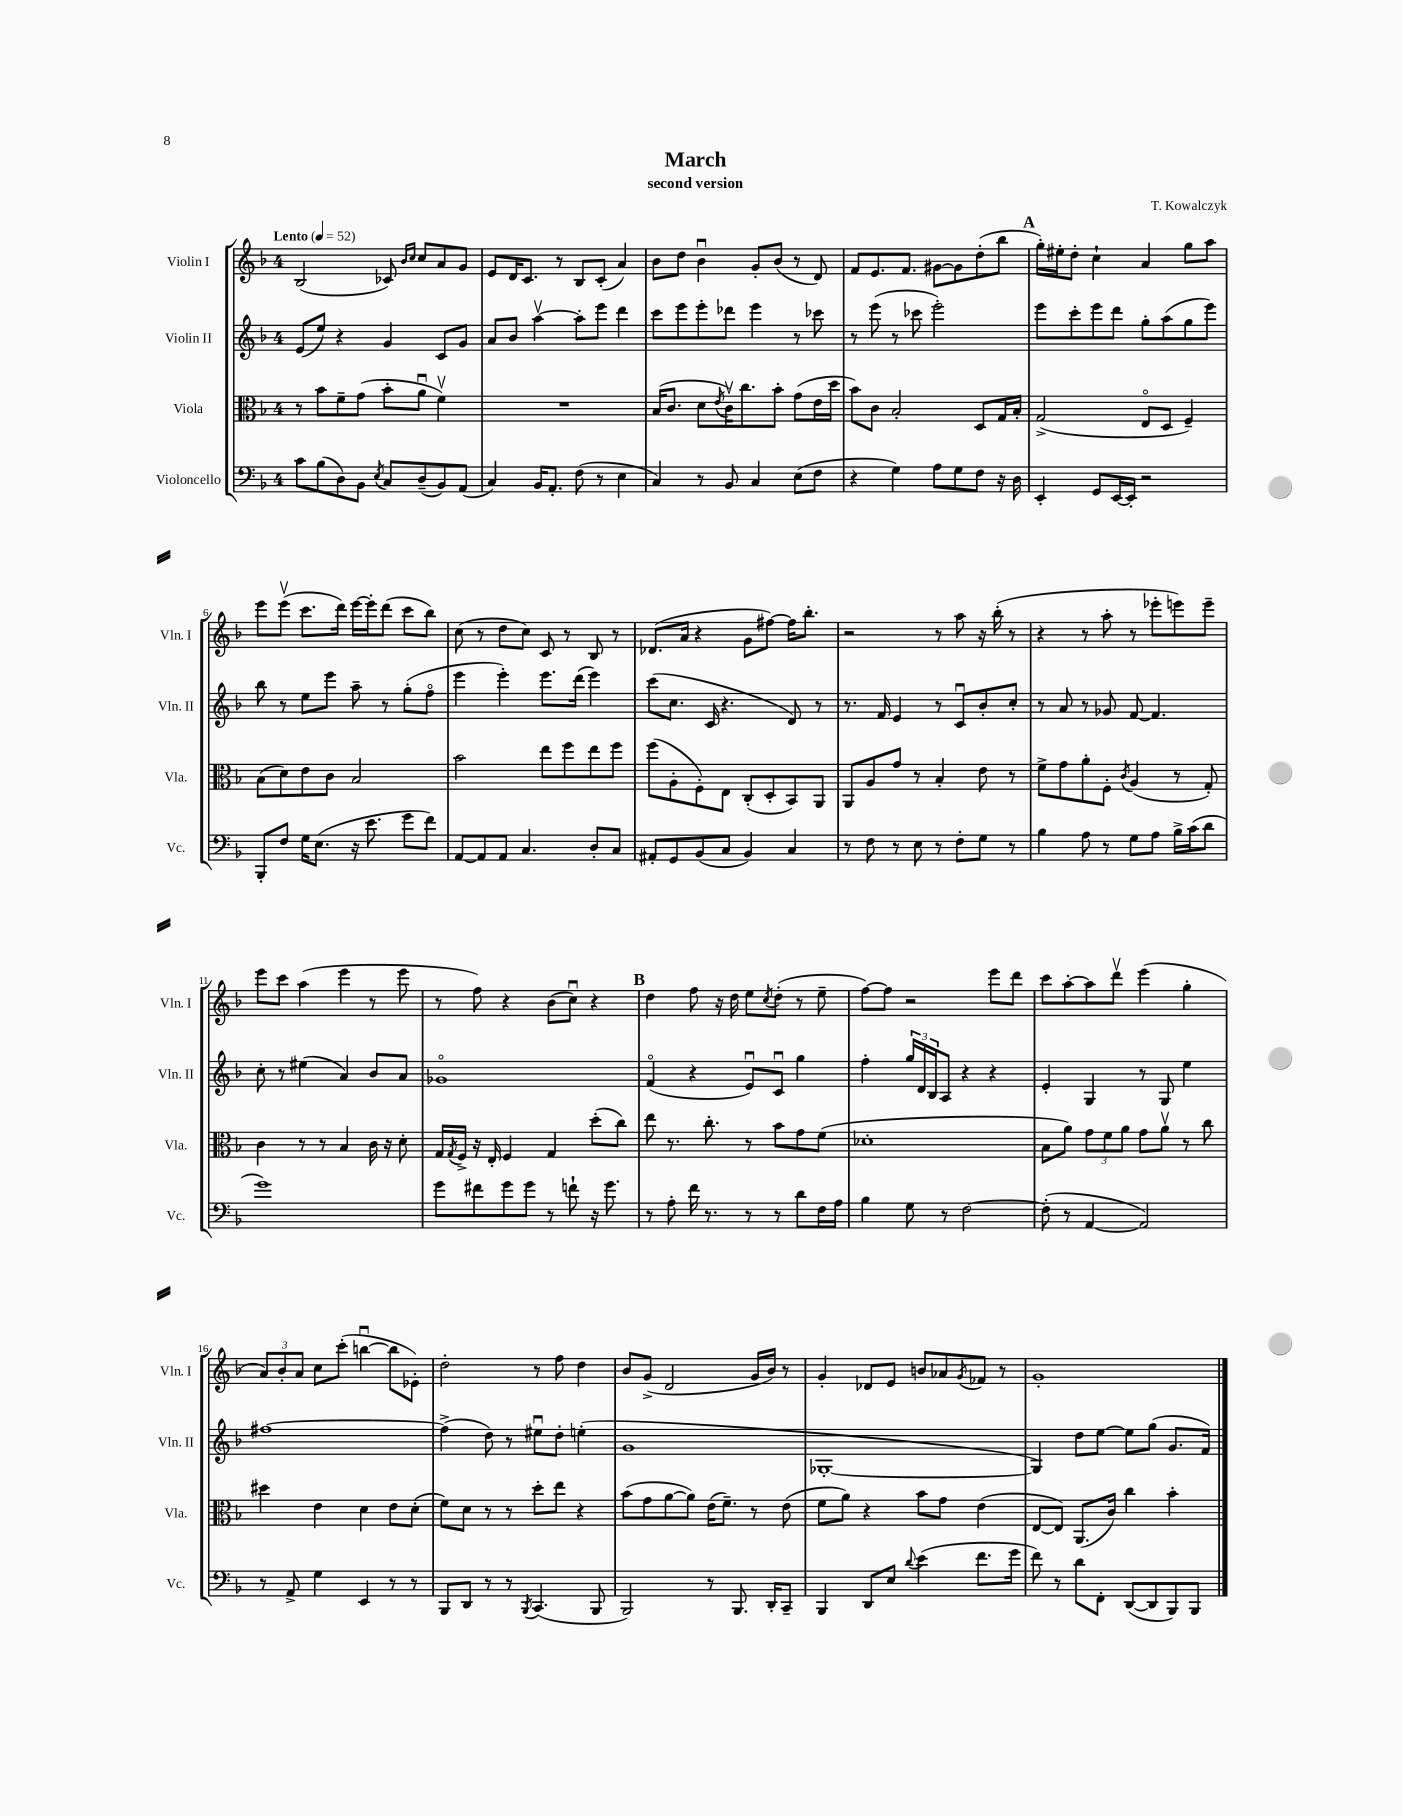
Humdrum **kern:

**kern	**kern	**kern	**kern
*staff4	*staff3	*staff2	*staff1
*clefF4	*clefC3	*clefG2	*clefG2
*k[b-]	*k[b-]	*k[b-]	*k[b-]
*M4/4	*M4/4	*M4/4	*M4/4
*MM52	*MM52	*MM52	*MM52
8c\L	8r	(8e/L	(2B-/
(8B-\	8b-\L	8ee/J)	.
8D\)	8f~\	4r	.
8BB-\J	(8g\J	.	.
8qE/	.	.	.
8C/L	8b-'\L	4g/	8c-/)
.	.	.	16qqb-/LL
.	.	.	16qqcc/JJ
(8D~/	8au\J	.	8cc/L
8BB-/)	4fv\)	8c/L	8a/
(8AA/J	.	8g/J	8g/J
=	=	=	=
4C/)	1r	8a/L	8e/L
.	.	8b-/J	16d/K
.	.	.	8.c/J
16BB-/LK	.	[4aav\	.
8.AA'/J	.	.	.
.	.	.	8r
(8F\	.	8aa'\]L	8B-/L
8r	.	8eee\J	(8c'/J
4E\	.	4ddd\	4a/)
=	=	=	=
4C/)	(16B-/LK	8ccc\L	8b-\L
.	8.c/J	.	.
.	.	8eee\	8dd\J
8r	8d\L	8eee'\	4b-u\
.	8qe/	.	.
8BB-/	16cv\K)	8ddd-\J	.
.	8.cc\	.	.
4C/	.	4eee\	8g'/L
.	8b-'\J	.	(8b-/J
(8E\L	(8g\L	8r	8r
8F\J	16e\L	8ccc-\	8d/)
.	16dd\JJ	.	.
=	=	=	=
4r	8b-\L)	8r	8f/L
.	8c\J	(8eee\	8.e/
4G\)	2B-'/	8r	.
.	.	.	8.f/J
.	.	8ccc-\	.
8A\L	.	2eee'\)	[8g#\L
8G\	.	.	8g#\]
8F\J	8D/L	.	(8dd'\
16r	16G/L	.	8bb-\J
16D\	16B-'/JJ	.	.
=	=	=	=
4EE'/	(2G^/	8eee\L	16gg'\LL)
.	.	.	16ee#'\J
.	.	8ccc'\	8dd'\J
8GG/L	.	8eee\	4cc`\
[16EE/L	.	8ddd\J	.
16EE'/]JJ	.	.	.
2r	8Eo/L	8gg'\L	4a/
.	8D/J	(8aa\	.
.	4F~/)	8gg\	8gg\L
.	.	8eee\J)	8aa\J
=	=	=	=
8BBB-'/L	(8B-\L	8bb-\	8eee\L
8F/J	8d\)	8r	(8eeev\J
16G\LK	8e\	8ee\L	8.ccc\L
(8.E\J	.	.	.
.	8c\J	8eee\J	.
.	.	.	16ddd\Jk)
16r	2B-/	8aa~\	[16eee\LL
8.e\	.	.	16eee'\]J
.	.	8r	(8ddd\J
8g\L	.	(8gg'\L	8ccc\L
8f\J)	.	8ffo\J	8bb-\J)
=	=	=	=
[8AA/L	2b-\	4eee\	(8cc\
8AA/]	.	.	8r
8AA/J	.	4eee'\)	8dd\L
4.C/	.	.	8cc\J)
.	8ee\L	8.eee\L	8c/
.	8ff\	.	8r
.	.	(16ddd\Jk	.
8D'/L	8ee\	4eee\)	8B-/
8C/J	8ff\J	.	8r
=	=	=	=
8AA#'/L	(8ff\L	(8ccc\L	(8.d-/L
8GG/	8A'\	8.cc\J	.
.	.	.	16a/Jk
(8BB-/	8F'\)	.	4r
.	.	16c/	.
8C/J	8E\J	4.r	.
4BB-/)	(8C'/L	.	8g\L
.	8D'/	.	[8ff#\J)
4C/	8BB-/)	8d/)	16ff#\]LK
.	.	.	8.bb-'\J
.	8AA/J	8r	.
=	=	=	=
8r	8AA/L	8.r	2r
8F\	8A/	.	.
.	.	16f/	.
8r	8g/J	4e/	.
8E\	8r	.	.
8r	4B-'/	8r	8r
8F'\L	.	8cu/L	8aa\
8G\J	8e\	8b-'/	16r
.	.	.	(16bb-'\
8r	8r	8cc'/J	8r
=	=	=	=
4B-\	8f^\L	8r	4r
.	8g\	8a/	.
8A\	8a'\	8r	8r
8r	8F'\J	8g-/	8aa'\
.	8qc/	.	.
8G\L	(4A/	[8f/	8r
8A\J	.	4.f/]	8eee-'\L
16B-^\LL	8r	.	8eee\)
(16c\J	.	.	.
8d\J	8G'/)	.	8eee~\J
=	=	=	=
1g)	4c\	8cc'\	8eee\L
.	.	8r	8ccc\J
.	8r	(4ee#\	(4aa\
.	8r	.	.
.	4B-/	4a/)	4eee\
.	16c\	8b-/L	8r
.	16r	.	.
.	8d'\	8a/J	8eee\
=	=	=	=
8g\L	16G/LL	1g-o	8r
.	8qG/	.	.
.	16F^/JJ	.	.
8f#\	16r	.	8ff\)
.	16E'/	.	.
8g\	4F/	.	4r
8g\J	.	.	.
8r	4G/	.	(8b-\L
8f`\	.	.	8ccu\J)
16r	(8dd'\L	.	4r
8.g\	.	.	.
.	8cc\J)	.	.
=	=	=	=
8r	8ee\	(4fo/	4dd\
8A'\	8.r	.	.
16f\	.	4r	8ff\
8.r	8.cc'\	.	.
.	.	.	16r
.	.	.	16dd\
8r	8r	8eu/L)	8ee\L
.	.	.	8qcc/
8r	8b-\L	8cu/J	(8dd'\J
8d\L	8g\	4gg\	8r
16F\L	(8f\J	.	8ee~\
16A\JJ	.	.	.
=	=	=	=
4B-\	1d-'	4ff'\	[8ff\L)
.	.	.	8ff\]J
8G\	.	24gg/LL	2r
.	.	24d/	.
.	.	24B-/J	.
8r	.	8A/J	.
[2F\	.	4r	.
.	.	4r	8eee\L
.	.	.	8ddd\J
=	=	=	=
(8F'\]	8B-\L	4e'/	8ccc\L
8r	8a\J)	.	[8aa'\
[4AA/	12g\L	4G/	8aa\]
.	12f\	.	.
.	.	.	8dddv\J
.	12a\J	.	.
2AA/])	8g\L	8r	(4eee\
.	8av\J	8G/	.
.	8r	4ee\	4gg'\
.	8cc\	.	.
=	=	=	=
8r	4dd#\	[1ff#	12a/L)
.	.	.	12b-'/
8AA^/	.	.	.
.	.	.	12a/J
4G\	4e\	.	8cc\L
.	.	.	(8ccc'\J
4EE/	4d\	.	[4bbu\
8r	8e\L	.	8bb\]L
8r	(8d'\J	.	8e-'\J)
=	=	=	=
8BBB-/L	8f\L)	(4ff#^\]	2dd'\
8DD/J	8d\J	.	.
8r	8r	8dd\)	.
8r	8r	8r	.
8qBBB-/	.	.	.
(4.CC/	8dd'\L	8ee#u\L	8r
.	8ee\J	8dd'\J	8ff\
.	4r	(4ee'\	4dd\
8BBB-/	.	.	.
=	=	=	=
2BBB-/)	(8b-\L	1g	8b-/L
.	8g\	.	(8g^/J
.	[8a\	.	2d/
.	8a\]J)	.	.
8r	(16e\LK	.	.
.	8.f~\J)	.	.
8.BBB-/	.	.	.
.	8r	.	16g/LL
16DD'/LK	.	.	16b-/JJ)
8CC~/J	(8e\	.	8r
=	=	=	=
4BBB-/	8f\L	[1G-'	4g'/
.	8a\J)	.	.
8DD/L	4r	.	8d-/L
8E/J	.	.	8e/J
8qqd/	.	.	.
(4e\	8b-\L	.	8b/L
.	8g\J	.	8a-/
.	.	.	8qg/
8.f\L	(4e\	.	8f-/J
.	.	.	8r
16g\Jk	.	.	.
=	=	=	=
8f\)	[8E/L	4G-/])	1g'
8r	8E/]J)	.	.
8d\L	(8.AA/L	8dd\L	.
8FF'\J	.	[8ee\J	.
.	16c/Jk)	.	.
([8DD/L	4cc\	8ee\]L	.
8DD/]	.	(8gg\J	.
8BBB-/)	4b-'\	8.g/L	.
8BBB-/J	.	.	.
.	.	16f/Jk)	.
==	==	==	==
*-	*-	*-	*-
